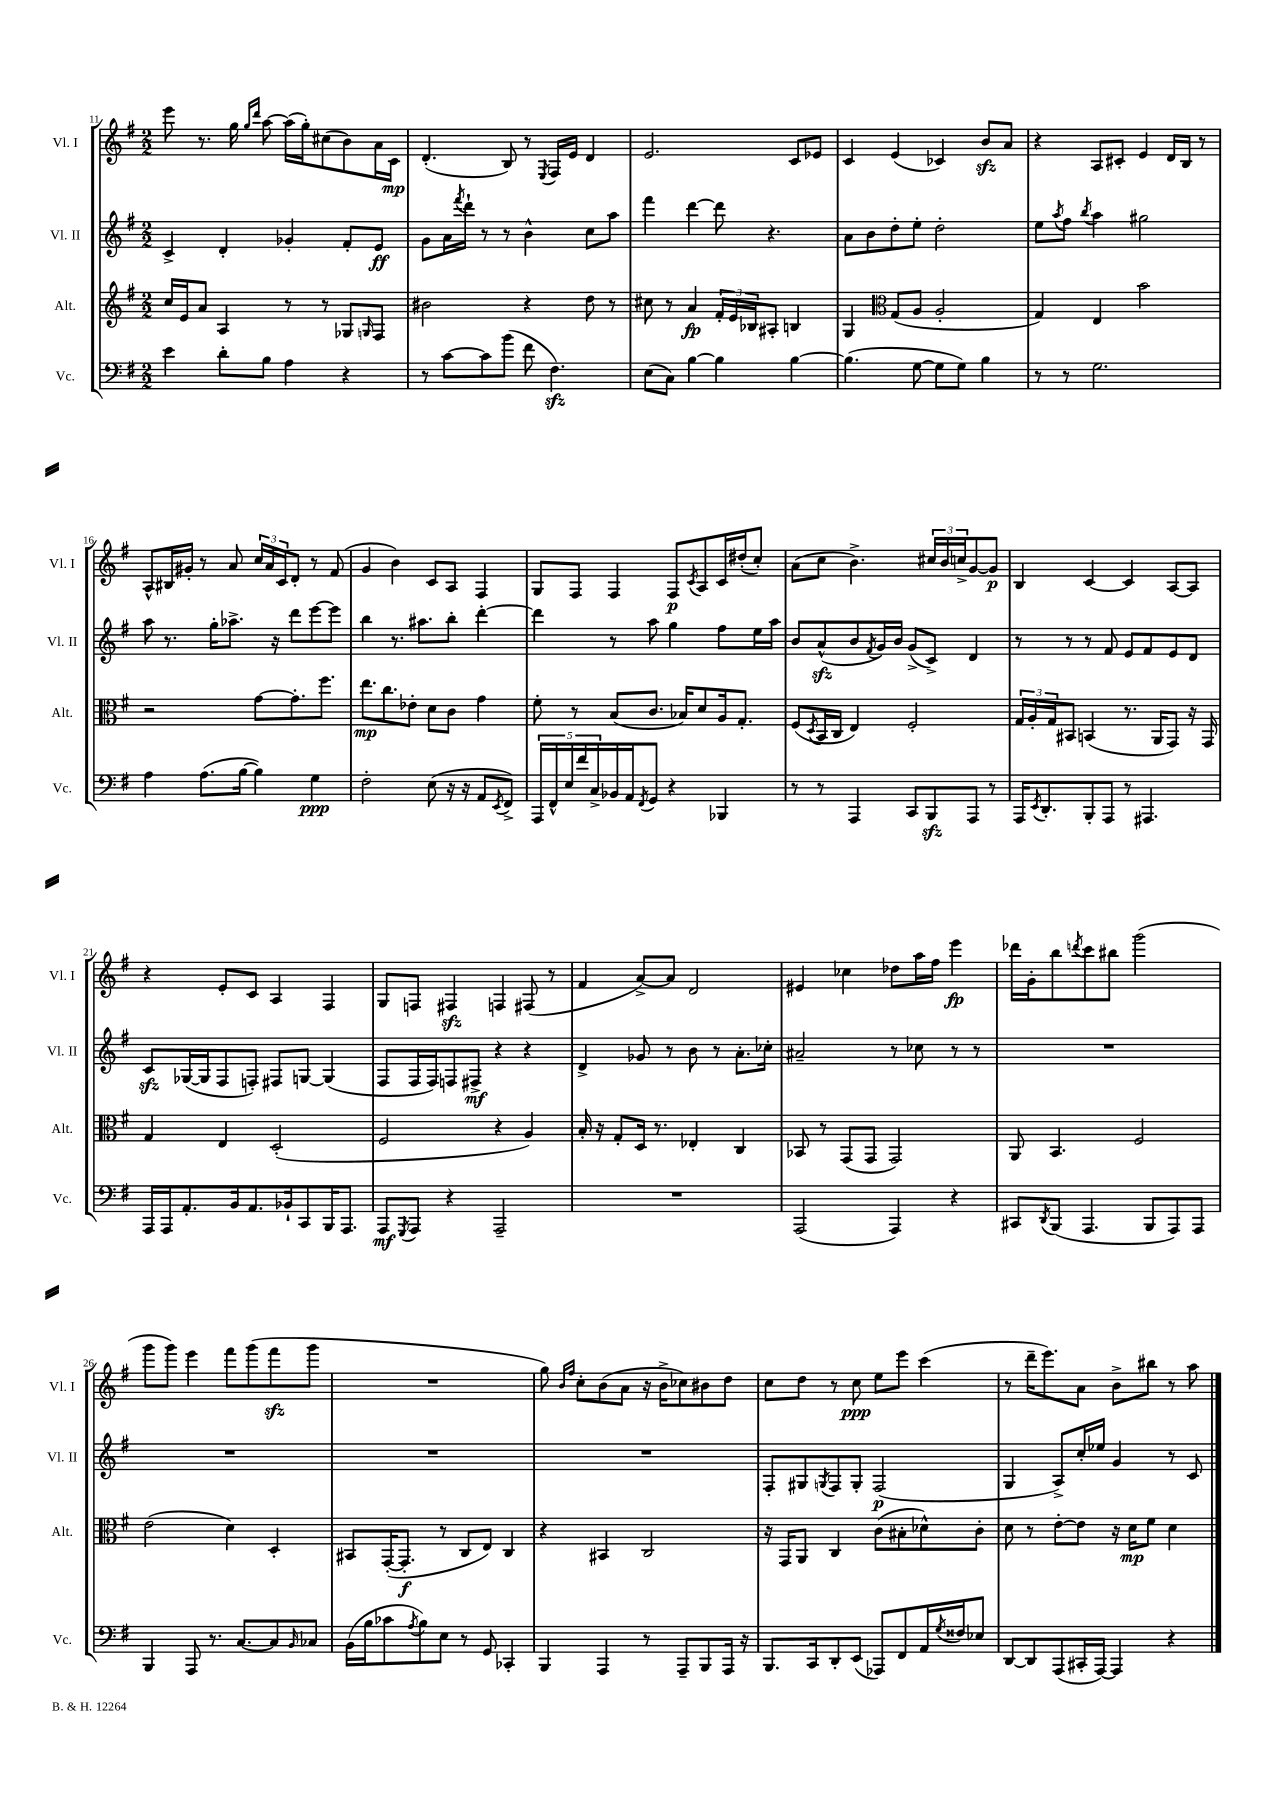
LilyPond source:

<<
\new StaffGroup <<
\new Staff = "s0" \with { instrumentName = "Vl. I" shortInstrumentName = "Vl. I" } {
    \clef treble \key g \major \numericTimeSignature \time 2/2
    e'''8 r8. g''16 \grace { g''16 d'''16 } a''8~ a''16( g''16-.) cis''8( b'8) a'16 c'16\mp |
    d'4.-.( b8) r8 \acciaccatura { e8 } fis16 e'16 d'4 |
    e'2. c'8 ees'8 |
    c'4 e'4( ces'4) b'8\sfz a'8 |
    r4 a8 cis'8-. e'4 d'16 b16 r8 |
    a8-^ bis16 gis'16-. r8 a'8 \tuplet 3/2 { c''16 a'16 c'16 } d'8-. r8 fis'8( |
    g'4 b'4) c'8 a8 fis4 |
    g8 fis8 fis4 fis8\p \acciaccatura { c'8 } a8 c'16 dis''16-.( c''8-.) |
    a'8( c''8 b'4.->) \tuplet 3/2 { cis''16 b'16 c''16-> } g'8~ g'8\p |
    b4 c'4~ c'4 a8~ a8 |
    r4 e'8-. c'8 a4 fis4 |
    g8 f8 fis4\sfz f4 fis8( r8 |
    fis'4 a'8~->) a'8 d'2 |
    eis'4 ces''4 des''8 a''16 fis''16 e'''4\fp |
    des'''16 g'16-. b''8 \acciaccatura { d'''8 } c'''8 bis''8 g'''2( |
    g'''8 g'''8) e'''4 fis'''8 g'''8( fis'''8\sfz g'''8 |
    R1 |
    g''8) \grace { b'16 fis''16 } c''8-. b'8( a'8 r16 b'16-> ces''8) bis'8 d''8 |
    c''8 d''8 r8 c''8\ppp e''8 e'''8 c'''4( |
    r8 d'''16-- e'''8.) a'8 b'8-> bis''8 r8 a''8 \bar "|." |
}
\new Staff = "s1" \with { instrumentName = "Vl. II" shortInstrumentName = "Vl. II" } {
    \clef treble \key g \major \numericTimeSignature \time 2/2
    c'4-> d'4-. ges'4-. fis'8-. e'8\ff |
    g'8 a'16 \acciaccatura { fis'''8 } d'''16-! r8 r8 b'4-^ c''8 a''8 |
    fis'''4 d'''4~ d'''8 r4. |
    a'8 b'8 d''8-. e''8-. d''2-. |
    e''8 \acciaccatura { a''8 } fis''8 \acciaccatura { b''8 } a''4 gis''2 |
    a''8 r8. g''16-. aes''8.-> r16 d'''8 e'''8~ e'''8 |
    b''4 r8. ais''8. b''8-. d'''4~-. |
    d'''4 r8 a''8 g''4 fis''8 e''16 a''16 |
    b'8 a'8-^\sfz( b'8 \acciaccatura { fis'8 } g'16) b'16 g'8->( c'8->) d'4 |
    r8 r8 r8 fis'8 e'8 fis'8 e'8 d'8 |
    c'8\sfz ges16~( ges16 fis8 f8-.) fis8 g8~ g4( |
    fis8 fis16 fis16) f8 fis8->\mf r4 r4 |
    d'4-> ges'8 r8 b'8 r8 a'8.-. ces''16-. |
    ais'2-- r8 ces''8 r8 r8 |
    R1 |
    R1 |
    R1 |
    R1 |
    fis8-. gis8 \acciaccatura { g8 } fis8 g8-. fis2\p( |
    g4 a8->) c''16-. ees''16 g'4 r8 c'8 \bar "|." |
}
\new Staff = "s2" \with { instrumentName = "Alt." shortInstrumentName = "Alt." } {
    \clef treble \key g \major \numericTimeSignature \time 2/2
    c''16 e'16 a'8 a4 r8 r8 ges8 \grace { g16 } fis8 |
    bis'2 r4 d''8 r8 |
    cis''8 r8 a'4\fp \tuplet 3/2 { fis'16-. e'16 bes16 } ais8-. b4 |
    g4 \clef alto g8( a8 a2-. |
    g4) e4 b'2 |
    r2 g'8~ g'8.-. fis''8. |
    e''8.\mp c''8. ees'8-. d'8 c'8 g'4 |
    fis'8-. r8 b8( c'8. bes16) d'8 a16 g8.-. |
    fis8( \acciaccatura { d8 } b,16 c16 e4) fis2-. |
    \tuplet 3/2 { g16 a16-. g16 } bis,8 b,4( r8. a,16 g,8) r16 g,16 |
    g4 e4 d2-.( |
    fis2 r4 a4) |
    b16-. r16 g8-. d16 r8. ees4-. c4 |
    bes,8 r8 g,8( g,8 g,2) |
    a,8 b,4. fis2 |
    e'2( d'4) d4-. |
    bis,8 g,16~-.( g,8.-.\f r8 c8 e8) c4 |
    r4 bis,4 c2 |
    r16 g,16 a,8 c4 c'8( bis8-. des'8-^) c'8-. |
    d'8 r8 e'8~-. e'8 r16 d'16\mp fis'8 d'4 \bar "|." |
}
\new Staff = "s3" \with { instrumentName = "Vc." shortInstrumentName = "Vc." } {
    \clef bass \key g \major \numericTimeSignature \time 2/2
    e'4 d'8-. b8 a4 r4 |
    r8 c'8~ c'8 b'8( fis'8 fis4.\sfz) |
    e8( c8) b4~ b4 b4~ |
    b4.( g8~ g8 g8) b4 |
    r8 r8 g2. |
    a4 a8.( b16~ b4) g4\ppp |
    fis2-. e8( r16 r16 a,8 \acciaccatura { e,8 } fis,8->) |
    \tuplet 5/4 { a,,16 fis,16-^ e16 fis'16 c16-> } bes,16 a,16 \acciaccatura { fis,8 } g,8 r4 bes,,4 |
    r8 r8 a,,4 c,8 b,,8\sfz a,,8 r8 |
    a,,16 \acciaccatura { e,8 } d,8.-. b,,8-. a,,8 r8 ais,,4. |
    a,,16 a,,16 a,8.-. b,16 a,8. bes,16-! c,8 b,,16 a,,8. |
    a,,8\mf \acciaccatura { g,,8 } a,,8 r4 a,,2-- |
    R1 |
    a,,2( a,,4) r4 |
    cis,8 \acciaccatura { d,8 } b,,8( a,,4. b,,8 a,,8) a,,8 |
    b,,4 a,,8 r8. c8.~ c8 \grace { b,16 } ces8 |
    b,16( b16 ces'8 \acciaccatura { a8 } b8) e8 r8 g,8 ces,4-. |
    b,,4 a,,4 r8 a,,8-- b,,8 a,,16 r16 |
    b,,8. c,16 d,8-. e,8( aes,,8) fis,8 a,16 \acciaccatura { g8 } fisis16 ees8 |
    d,8~ d,8 a,,8( cis,16-. a,,16~) a,,4 r4 \bar "|." |
}
>>
>>
\layout { \context { \Score currentBarNumber = #11 } }
